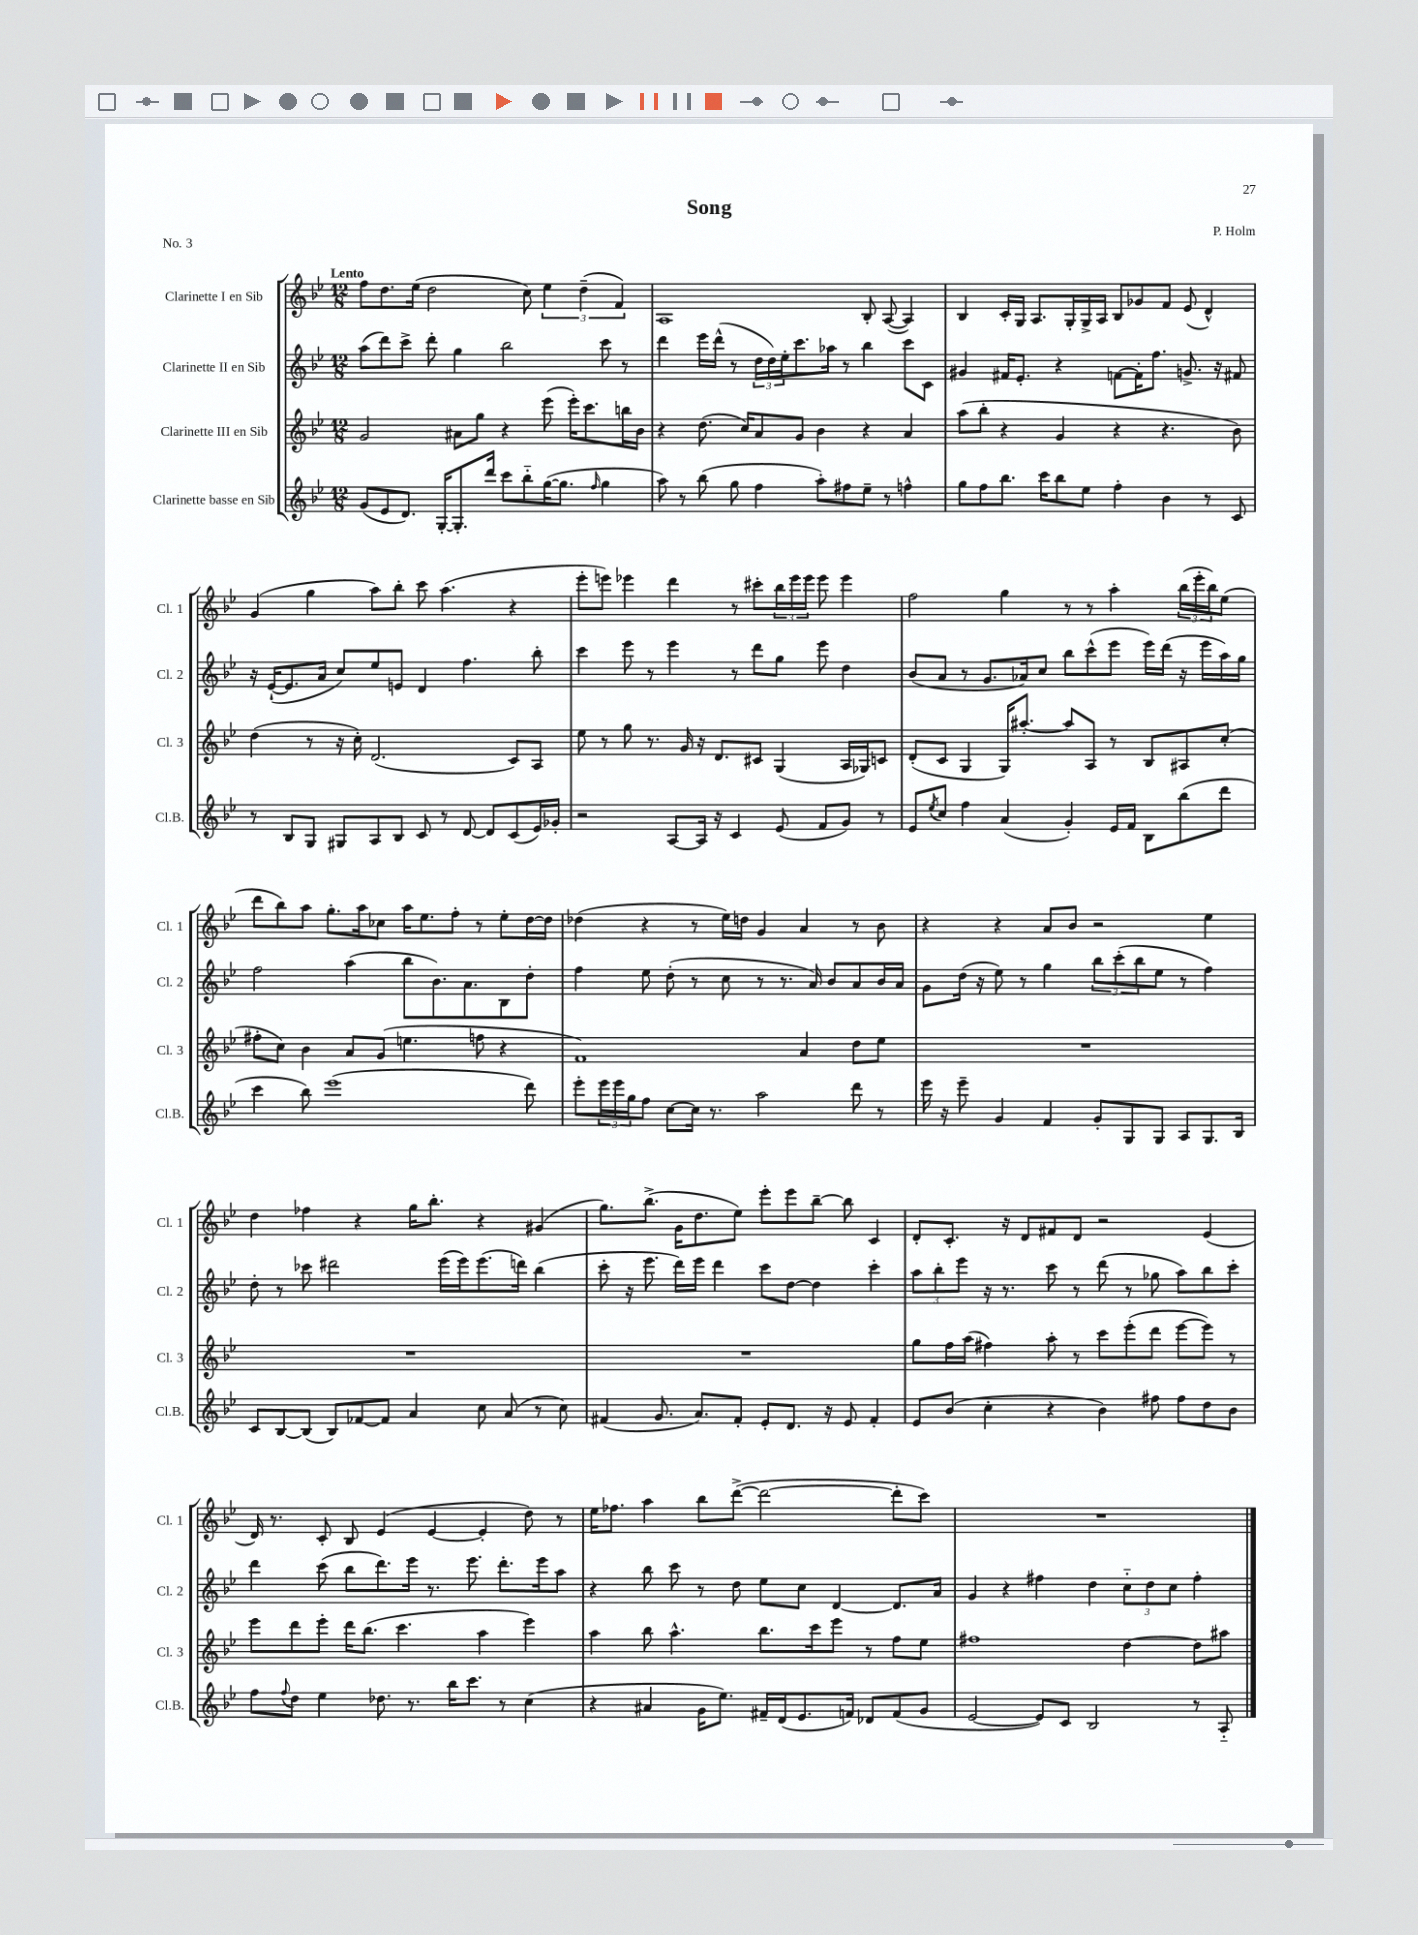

**kern	**kern	**kern	**kern
*staff4	*staff3	*staff2	*staff1
*clefG2	*clefG2	*clefG2	*clefG2
*k[b-e-]	*k[b-e-]	*k[b-e-]	*k[b-e-]
*M12/8	*M12/8	*M12/8	*M12/8
(8g	2g	(8aa	8ff
8e-	.	8ddd)	8.dd
8.d)	.	8ccc^	.
.	.	.	(16ee-
.	.	8ddd'	2dd
[16G'	.	.	.
8.G']	8a#	4gg	.
.	8gg	.	.
16ddd	.	.	.
8ccc	4r	2bb-	.
8bb-'~	.	.	8cc)
([16gg	(8eee-	.	6ee-
8.gg]	.	.	.
.	16eee-')	.	.
.	.	.	(6dd~
.	8.ccc	.	.
16qqff	.	.	.
4gg	.	8ccc	.
.	.	.	6f)
.	16bb	8r	.
.	16b-	.	.
=	=	=	=
8aa)	4r	4ddd	1A
8r	.	.	.
(8bb-	(8.dd	16eee-	.
.	.	(16ddd^^	.
8gg	.	8r	.
.	16cc)	.	.
4ff	8a	24dd	.
.	.	24dd)	.
.	.	24ee-'	.
.	8g	8.ccc	.
8aa')	4b-	.	.
.	.	16aa-	.
8ff#	.	8r	.
8ee-~	4r	4bb-	8B-'
8r	.	.	([8A
4ff^^	4a	8ccc	4A])
.	.	8c	.
=	=	=	=
8gg	(8aa	4g#	4B-
8ff	8bb-'	.	.
8.bb-	4r	16f#	16c'
.	.	8.e-'	16G
.	.	.	8.A
16ccc	.	.	.
8bb-	4g	4r	.
.	.	.	16G'
8ee-	.	.	16G^
.	.	.	16A
4ff'	4r	[8f	8B-
.	.	16f']	8g-
.	.	8.ff	.
4b-	4.r	.	8f
.	.	8.g^	(8e-
8r	.	.	4d^^)
.	.	16r	.
8c	8b-)	8f#	.
=	=	=	=
8r	(4dd	16r	(4g
.	.	([16e-`	.
8B-	.	8.e-]	.
8G	8r	.	4gg
.	.	16a	.
8G#	16r	8cc)	.
.	16cc')	.	.
8A	(2.d	8ee-	8aa)
8B-	.	8e	8bb-'
8c	.	4d	8ccc
8r	.	.	(4.aa
[8d	.	4.ff	.
8d]	.	.	.
(8c	8c)	.	4r
16e-)	8A	8bb-'	.
16g-'	.	.	.
=	=	=	=
2r	8ee-	4ccc	8eee-'
.	8r	.	8eee)
.	8gg	8eee-	4eee-
.	8.r	8r	.
[8A	.	4eee-	4ddd
.	16g	.	.
16A]	16r	.	.
16r	8.d	.	.
4c	.	8r	8r
.	8c#	8ddd	8ccc#'
(8e-	(4G	8gg	24bb-
.	.	.	24eee-
.	.	.	24eee-
8f	.	8eee-	8eee-
8g)	16A	4dd	4eee-
.	16G-)	.	.
8r	8c	.	.
=	=	=	=
8e-	(8d'	(8b-	2ff
8qee-	.	.	.
8cc	8c	8a	.
4ff	4G	8r	.
.	.	8.g	.
(4a	16G)	.	4gg
.	[8.aa#'	16a-)	.
.	.	8cc	.
4g')	8aa#]	8bb-	8r
.	8A	(8ccc^^	8r
16e-	8r	8eee-	4aa'
16f	.	.	.
8B-	8B-	16eee-)	.
.	.	(16ddd	.
(8bb-	8A#	16r	(24bb-
.	.	.	24eee-'
.	.	16eee-	.
.	.	.	24bb-)
8ddd	(8cc'	16aa)	(8ee-
.	.	16gg	.
=	=	=	=
4ccc	8ff#'	2ff	8ddd
.	8cc)	.	8bb-)
8bb-)	4b-	.	8aa
(1eee-	.	.	8.gg'
.	8a	(4aa	.
.	.	.	16aa
.	(8g	.	8cc-
.	4.ee	8bb-	16aa
.	.	.	8.ee-
.	.	8.b-)	.
.	.	.	8ff'
.	.	8.a	.
.	8ff	.	8r
.	4r	8B-	8ee-'
8ddd)	.	8dd'	[16dd
.	.	.	16dd]
=	=	=	=
8eee-'	1f)	4ff	(4dd-
24eee-	.	.	.
24eee-	.	.	.
24gg	.	.	.
8ff	.	8ee-	4r
[8cc	.	(8dd'	.
16cc]	.	8r	8r
8.r	.	.	.
.	.	8cc	16ee-)
.	.	.	16dd
2aa	.	8r	4g
.	.	8.r	.
.	4a	.	4a
.	.	16a)	.
.	.	8b-	.
8ddd	8dd	8a	8r
8r	8ee-	16b-	8b-
.	.	16a	.
=	=	=	=
16eee-	1.r	8g	4r
16r	.	.	.
8eee-~	.	(16dd	.
.	.	16r	.
4g	.	8ee-)	4r
.	.	8r	.
4f	.	4gg	8a
.	.	.	8b-
8g'	.	12bb-	2r
.	.	(12ccc'	.
8G	.	.	.
.	.	12bb-	.
8G	.	8ee-	.
8A	.	8r	.
8.G	.	4ff)	4ee-
16B-	.	.	.
=	=	=	=
8c	1.r	8dd'	4dd
[8B-	.	8r	.
(8B-]	.	8ccc-	4ff-
8B-)	.	2ddd#	.
[8f-	.	.	4r
8f-]	.	.	.
4a	.	.	16gg
.	.	.	8.bb-'
.	.	(16eee-	.
.	.	16eee-)	.
8cc	.	(8.eee-	4r
(8a	.	.	.
.	.	16ddd)	.
8r	.	(4bb-	(4g#
8cc)	.	.	.
=	=	=	=
(4f#	1.r	8ccc'	8.gg)
.	.	16r	.
.	.	8.eee-	(8.bb-^
8.g	.	.	.
.	.	16ddd)	16g
8.a)	.	16eee-	8.dd
.	.	4ddd	.
8f#'	.	.	8ee-)
8e-'	.	8ccc	8eee-'
8.d	.	[8dd	8eee-
.	.	4dd]	[8bb-~
16r	.	.	.
8e-	.	.	8bb-]
4f#'	.	4ccc'	4c
=	=	=	=
8e-	8gg	12aa	8d'
.	.	12bb-'	.
(8b-	16ff	.	8.c'
.	.	12eee-	.
.	(16aa	.	.
4cc'	4ff#)	16r	.
.	.	8.r	16r
.	.	.	8d
4r	8aa'	8ccc	8f#
.	8r	8r	8d
4b-)	8ccc	(8ddd	2r
.	(8eee-'	8r	.
8ff#	8ddd	8gg-	.
8ff#	[8eee-	8aa)	.
8dd	8eee-])	8bb-	(4e-
8b-	8r	8ccc'	.
=	=	=	=
8ff	8eee-	4ddd	16d)
.	.	.	8.r
8qqff	.	.	.
8dd	8ddd	.	.
4ee-	8eee-'	(8ccc	8c'
.	16ddd	8bb-	8B-
.	(8.bb-	.	.
8.dd-	.	8.ddd)	(4e-
.	4.ccc	.	.
8.r	.	16eee-	.
.	.	8.r	[4e-
16bb-	.	.	.
8.ccc	.	8.eee-	.
.	4aa	.	4e-']
8r	.	8.ddd'	.
(4cc	4eee-)	.	8dd)
.	.	16eee-	.
.	.	8aa	8r
=	=	=	=
4r	4aa	4r	16ee-
.	.	.	8.ff-
4a#	8bb-	8bb-	4aa
.	4.aa^^	8ccc	.
16g	.	8r	8bb-
8.ee-)	.	.	.
.	.	8dd	([8ddd^
16f#~	8.bb-	8ee-	2ddd_
(16d	.	.	.
8.e-	.	8cc	.
.	16ccc	.	.
.	8eee-	[4d	.
16f)	.	.	.
8d-	8r	.	.
(8f	8ff	8.d]	8ddd']
8g	8ee-	.	8ccc)
.	.	16a	.
=	=	=	=
[2e-	1ff#	4g	1.r
.	.	4r	.
8e-])	.	4ff#	.
8c	.	.	.
2B-	.	4dd	.
.	[4dd	12cc'~	.
.	.	12dd	.
.	.	12cc	.
8r	8dd]	4ff#'	.
8A'~	8aa#	.	.
==	==	==	==
*-	*-	*-	*-
